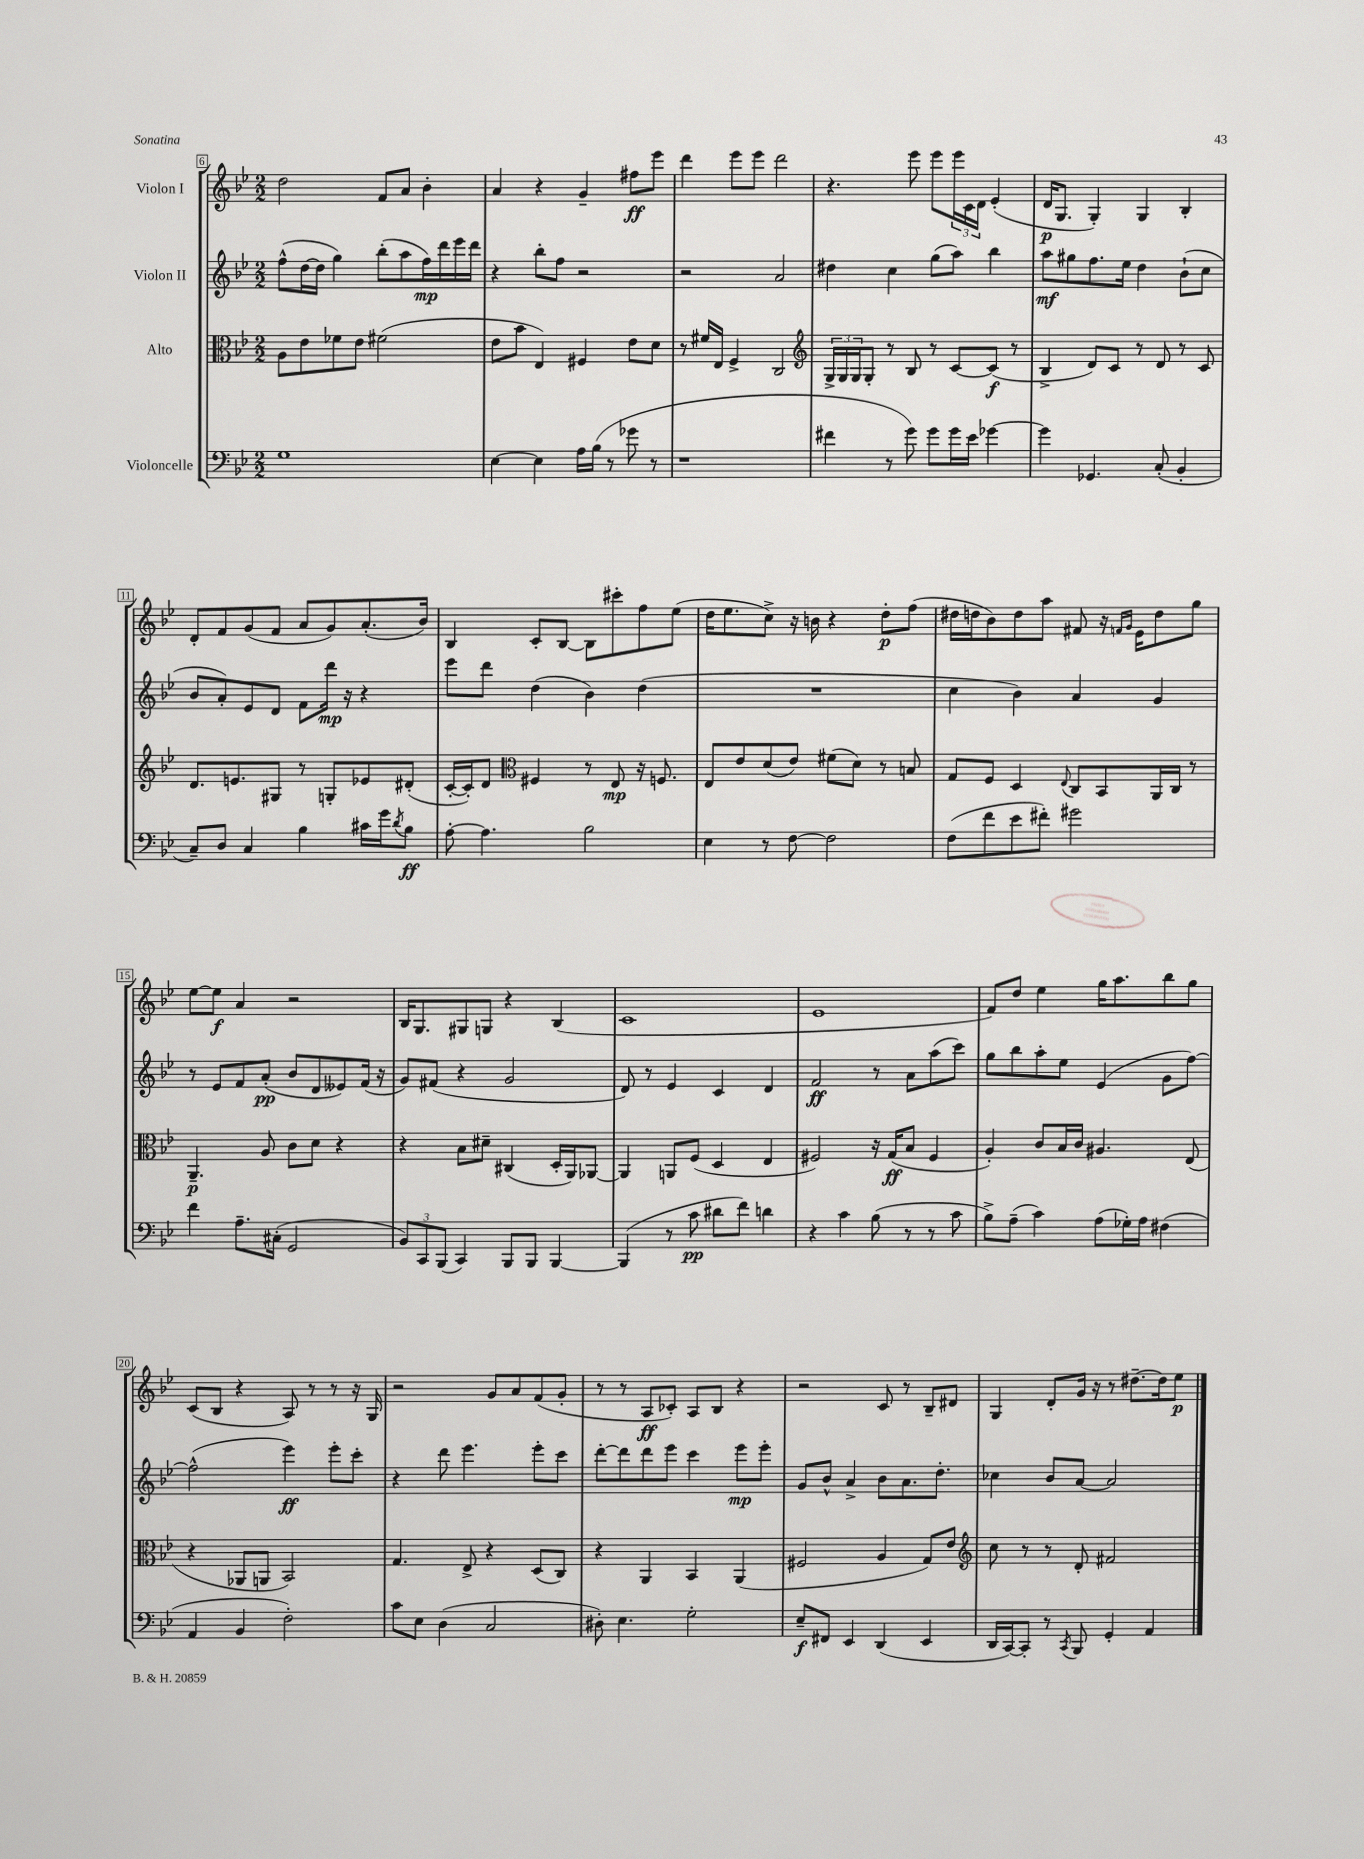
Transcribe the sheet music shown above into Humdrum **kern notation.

**kern	**kern	**kern	**kern
*staff4	*staff3	*staff2	*staff1
*clefF4	*clefC3	*clefG2	*clefG2
*k[b-e-]	*k[b-e-]	*k[b-e-]	*k[b-e-]
*M2/2	*M2/2	*M2/2	*M2/2
1G	8A\L	(8ff^^\L	2dd\
.	8e-\	[16dd\L	.
.	.	16dd\]JJ	.
.	8f-\	4gg\)	.
.	8e-\J	.	.
.	(2f#\	(8bb-'\L	8f/L
.	.	8aa\	8a/J
.	.	16ff\L)	4b-'\
.	.	16ddd\	.
.	.	16eee-\	.
.	.	16ddd\JJ	.
=	=	=	=
[4E-\	8e-\L	4r	4a/
.	8b-\J	.	.
4E-\]	4E-/)	8bb-'\L	4r
.	.	8ff\J	.
16A\LL	4F#/	2r	4g~/
(16B-\JJ	.	.	.
8r	.	.	.
8g-\	8e-\L	.	8ff#\L
8r	8d\J	.	8eee-\J
=	=	=	=
1r	8r	2r	4ddd\
.	16f#/LL	.	.
.	16E-/JJ	.	.
.	4F^/	.	8eee-\L
.	.	.	8eee-\J
.	2C/	2a/	2ddd\
=	=	=	=
*	*clefG2	*	*
4f#\	24G^/LL	4dd#\	4.r
.	24G/	.	.
.	24G/J	.	.
.	8G'/J	.	.
8r	8r	4cc\	.
8g\)	8B-/	.	8eee-\
8g\L	8r	(8gg\L	8eee-\L
16g\L	[8c/L	8aa\J)	24eee-\L
.	.	.	24c\
16e-\JJ	.	.	.
.	.	.	24d\JJ
[4g-\	(8c/]J	4bb-\	(4e-'/
.	8r	.	.
=	=	=	=
4g-\]	4B-^/	8aa\L	16d/LK
.	.	.	8.G/J
.	.	8gg#\	.
4.GG-/	8d/L)	8.ff\	4G'/)
.	8c/J	.	.
.	.	16ee-\Jk	.
.	8r	4dd\	4G/
(8C'/	8d/	.	.
4BB-'/	8r	(8b-`\L	4B-'/
.	8c/	8cc\J	.
=	=	=	=
8C~/L)	8.d/L	8b-/L	8d'/L
8D/J	.	8a'/)	8f/
.	8.e/	.	.
4C/	.	8e-/	(8g/
.	8G#/J	8d/J	8f/J
4B-\	8r	8f\L	8a/L
.	8G'/L	16ddd\Jk	8g/)
.	.	16r	.
16c#\LL	8e-/	4r	(8.a'/
16g\J	.	.	.
8qd/	.	.	.
8B-\J	(8d#'/J	.	.
.	.	.	16b-/Jk)
=	=	=	=
[8A'\	[16c'/LL	8eee-\L	4B-/
.	16c'/]J)	.	.
4.A\]	8d/J	8ddd\J	.
*	*clefC3	*	*
.	4F#/	(4dd\	8c'/L
.	.	.	[8B-/J
2B-\	8r	4b-\)	8B-\]L
.	8E-/	.	8ccc#'\
.	16r	(4dd\	8ff\
.	8.F/	.	.
.	.	.	(8ee-\J
=	=	=	=
4E-\	8E-/L	1r	16dd\LK
.	.	.	8.ee-\
.	8e-/	.	.
8r	(8d/	.	8cc^\J)
[8F\	8e-/J)	.	16r
.	.	.	16b\
2F\]	(8f#\L	.	4r
.	8d\J)	.	.
.	8r	.	8dd'\L
.	8B/	.	(8ff\J
=	=	=	=
(8F\L	8G/L	4cc\	16dd#\LL
.	.	.	16dd\J
8f\	8F/J	.	8b-\)
8e-\	4D/	4b-\)	8dd\
8f#'\J)	.	.	8aa\J
.	8qqE-/	.	.
2g#\	8C/L	4a/	8f#/
.	8BB-/	.	16r
.	.	.	16qqf/LL
.	.	.	16qqg/JJ
.	.	.	16e-\LK
.	16AA/L	4g/	8dd\
.	16C/JJ	.	.
.	8r	.	8gg\J
=	=	=	=
4f\	4.AA~/	8r	[8ee-\L
.	.	8e-/L	8ee-\]J
8.A~\L	.	8f/	4a/
.	8A/	(8a'/J	.
(16C#'\Jk	.	.	.
2GG/	8c\L	8b-/L	2r
.	8d\J	8d/	.
.	4r	8e--/)	.
.	.	(16f/Jk	.
.	.	16r	.
=	=	=	=
12BB-/L)	4r	8g/L)	16B-/LK
.	.	.	8.G/
12CC/	.	.	.
.	.	(8f#/J	.
(12BBB-/J	.	.	.
4CC/)	8B-\L	4r	8G#/
.	8d#~\J	.	8G/J
8BBB-/L	(4C#/	2g/	4r
8BBB-/J	.	.	.
[4BBB-/	16D'/LL	.	(4B-/
.	16AA/J)	.	.
.	[8AA-/J	.	.
=	=	=	=
(4BBB-/]	4AA-/]	8d/)	1c
.	.	8r	.
8r	8AA/L	4e-/	.
8c\	(8F/J	.	.
8d#\L	4D/	4c/	.
8f\J)	.	.	.
4d\	4E-/	4d/	.
=	=	=	=
4r	2F#/)	2f/	1e-
4c\	.	.	.
(8B-\	16r	8r	.
.	(16G/LK	.	.
8r	8B-/J	8a\L	.
8r	4F#/	(8aa\	.
8c\	.	8ccc\J)	.
=	=	=	=
8B-^\L)	4A'/)	8gg\L	8f/L)
(8A~\J	.	8bb-\	8dd/J
4c\)	8c/L	8aa'\	4ee-\
.	16B-/L	8ee-\J	.
.	16c/JJ	.	.
(8A\L	4.A#/	(4e-/	16gg\LK
.	.	.	8.aa\
16G-'\L)	.	.	.
16A\JJ	.	.	.
(4F#\	.	8g\L	8bb-\
.	(8E-/	[8ff\J)	8gg\J
=	=	=	=
4AA/	4r	(2ff^^\]	(8c/L
.	.	.	8B-/J
4BB-/	8AA-/L	.	4r
.	8AA/J	.	.
2F'\)	2BB-/)	4eee-\)	8A/)
.	.	.	8r
.	.	8eee-'\L	8r
.	.	8ccc'\J	16r
.	.	.	16G/
=	=	=	=
8c\L	4.G/	4r	2r
8E-\J	.	.	.
(4D\	.	8ddd\	.
.	8E-^/	4.eee-\	.
2C/	4r	.	8g/L
.	.	.	8a/
.	(8D/L	8eee-'\L	(8f/
.	8C/J)	8ccc\J	8g'/J
=	=	=	=
8D#'\)	4r	[8ddd'\L	8r
4.E-\	.	8ddd\]	8r
.	4AA/	8ddd\	8A/L
.	.	8eee-\J	8c-'/J)
2G'\	4BB-/	4ccc\	8A/L
.	.	.	8B-/J
.	(4AA/	8eee-\L	4r
.	.	8eee-'\J	.
=	=	=	=
8E-~/L	2F#/	8g/L	2r
8FF#/J	.	8b-^^/J	.
4EE-/	.	4a^/	.
(4DD/	4A/	8b-\L	8c/
.	.	8.a\	8r
4EE-/	8G/L)	.	8B-~/L
.	.	8.dd'\J	.
.	8e-/J	.	8d#/J
=	=	=	=
*	*clefG2	*	*
16DD/LL	8cc\	4cc-\	4G/
[16CC/J)	.	.	.
8CC'/]J	8r	.	.
8r	8r	8b-/L	8d'/L
8qCC/	.	.	.
8BBB-/	8d'/	[8a/J	16g/Jk
.	.	.	16r
4GG'/	2f#/	2a/]	8r
.	.	.	[8.dd#~\L
4AA/	.	.	.
.	.	.	16dd#\]k
.	.	.	8ee-\J
==	==	==	==
*-	*-	*-	*-
